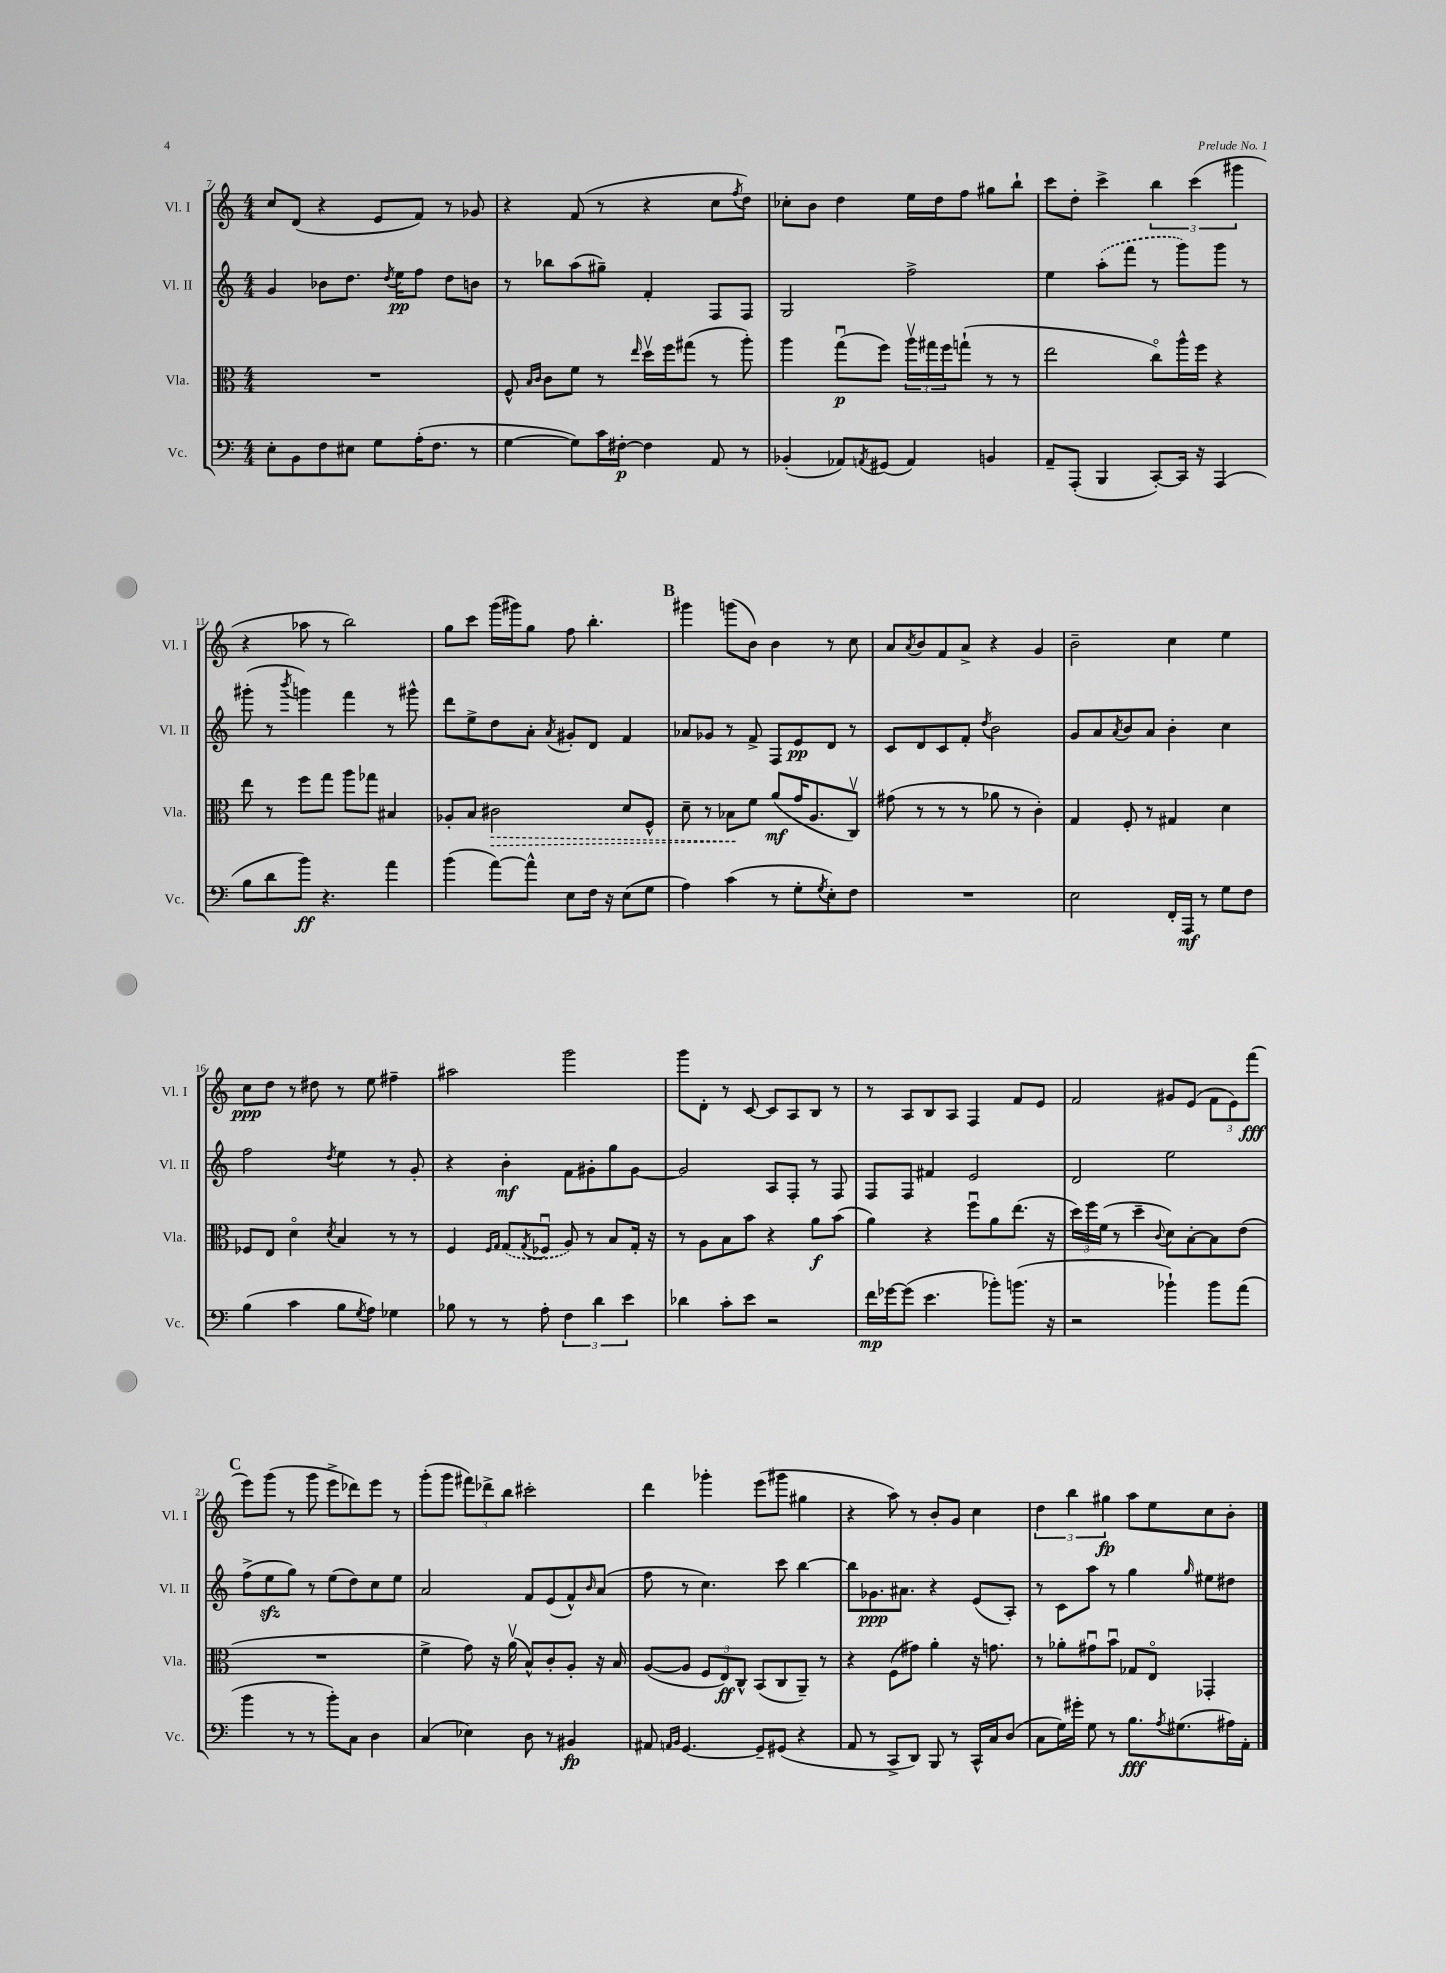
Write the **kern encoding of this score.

**kern	**kern	**kern	**kern
*staff4	*staff3	*staff2	*staff1
*clefF4	*clefC3	*clefG2	*clefG2
*k[]	*k[]	*k[]	*k[]
*M4/4	*M4/4	*M4/4	*M4/4
8E'	1r	4g	8cc
8BB	.	.	(8d
8F	.	8b-	4r
8E#	.	8.dd	.
8G	.	.	8e
.	.	8qdd	.
.	.	16ee	.
(16A'	.	8ff	8f)
8.F	.	.	.
.	.	8dd	8r
8r	.	8b	8g-
=	=	=	=
[4G	8F^^	8r	4r
.	16qqB	.	.
.	16qqc	.	.
.	8c	8bb-	.
8G])	8f	(8aa	(8f
16c	8r	8gg#~)	8r
[16F#'	.	.	.
.	16qqee	.	.
4F#]	16ddv	4f'	4r
.	16ff	.	.
.	(8gg#	.	.
8AA	8r	8F	8cc
.	.	.	8qff
8r	8aa')	8F	8dd)
=	=	=	=
(4BB-'	4aa	2G	8cc-'
.	.	.	8b
8AA-)	(8ggu	.	4dd
8qAA	.	.	.
(8GG#	8ff)	.	.
4AA)	24aav	2ff^	16ee
.	24gg#	.	.
.	.	.	16dd
.	24ff	.	.
.	(8gg`	.	8ff
4BB	8r	.	8gg#
.	8r	.	8bb`
=	=	=	=
8AA~	2ee	4ee	8ccc
(8AAA'	.	.	8dd'
4BBB	.	(8aa'	4ccc^
.	.	8fff	.
[8CC')	8cco)	8r	6bb
16CC]	16aa^^	8ggg)	.
.	.	.	(6ccc
16r	16ff	.	.
(4AAA	4r	8ggg	.
.	.	.	6ggg#
.	.	8r	.
=	=	=	=
8B	8ee	(8ggg#'	4r
8d	8r	8r	.
.	.	8qbbb	.
8b)	8ff	4ggg)	8aa-
4.r	8gg	.	8r
.	8aa	4fff	2bb)
.	8gg-	.	.
4a	4B#	8r	.
.	.	8ggg#^^	.
=	=	=	=
(4b	8A-'	8ddd	8gg
.	8B	8ee^	8ccc
[8a)	2c#	8dd	(16ggg
.	.	.	16ggg#)
8a^^]	.	8a'	8gg
.	.	8qa	.
8E	.	8g#'	8ff
16F	.	8d	4.bb'
16r	.	.	.
(8E	8d	4f	.
8G	8F^^	.	.
=	=	=	=
4A)	8d~	8a-	4ggg#
.	8r	8g-	.
(4c	8B-	8r	(8ggg
.	8f	8f^	8b)
8r	(8a	8F	4b
8G'	16g	8e	.
.	8.A	.	.
8qG	.	.	.
8E')	.	8d	8r
8F	8Cv)	8r	8cc
=	=	=	=
1r	(8g#	8c	8a
.	.	.	8qa
.	8r	8d	8b
.	8r	8c	8f
.	8r	8f'	8a^
.	.	8qdd	.
.	8a-	2b	4r
.	8r	.	.
.	4c')	.	4g
=	=	=	=
2E	4G	8g	2b~
.	.	8a	.
.	.	8qa	.
.	8F'	8b	.
.	8r	8a	.
16FF'	4G#	4b'	4cc
16AAA	.	.	.
8r	.	.	.
8G	4d	4cc	4ee
8F	.	.	.
=	=	=	=
(4B	8F-	2ff	8cc
.	8E	.	8dd
4c	4do	.	8r
.	.	.	8dd#
.	8qd	8qdd	.
8B	4B	4ee	8r
8qG	.	.	.
8A)	.	.	8ee
4G-	8r	8r	4ff#~
.	8r	8g'	.
=	=	=	=
8B-	4F	4r	2aa#
8r	.	.	.
.	16qqF	.	.
.	16qqG	.	.
8r	(8G	4b'	.
.	8qG	.	.
8A'	8F-u	.	.
6F	8A)	8f	2ggg
.	8r	8g#'	.
6d	.	.	.
.	8B	8gg	.
6e	.	.	.
.	16G'	[8g#	.
.	16r	.	.
=	=	=	=
4d-	8r	2g#]	8ggg
.	8A	.	8d'
8c'	8B	.	8r
8e	8b	.	[8c
2r	4r	8A	8c]
.	.	8F'	8A
.	8a	8r	8B
.	(8b	8F	8r
=	=	=	=
16f	4a)	8F	8r
[16g-	.	.	.
(8g-]	.	8F	8A
4.e	4r	4f#	8B
.	.	.	8A
.	8ffu	2e	4F
8b-')	8a	.	.
(8.b	(8.ee	.	8f
.	.	.	8e
16r	16r	.	.
=	=	=	=
2r	24dd)	2d	2f
.	24ff	.	.
.	(24f	.	.
.	8r	.	.
.	4dd~	.	.
.	8qqc	.	.
4b-`)	8d)	2ee	8g#
.	[8B'	.	(8e
8b-	8B]	.	12f
.	.	.	12e)
(8a	(8e	.	.
.	.	.	(12fff
=	=	=	=
4b	1r	(8ff^	8eee)
.	.	8ee	(8ggg
8r	.	8gg)	8r
8r	.	8r	8ggg
8b')	.	(8ee	8eee^
8C	.	8dd)	8ddd-)
4D	.	8cc	8eee
.	.	8ee	8r
=	=	=	=
(4C	4f^	2a	(8ggg'
.	.	.	8ggg
4E-)	8g)	.	12fff#)
.	.	.	12ddd-^
.	16r	.	.
.	.	.	12bb
.	(16av	.	.
8D	8B^^)	8f	2ccc#'
8r	8c'	(8e	.
4BB#	8A'	8f^^)	.
.	.	16qqb	.
.	16r	(8a	.
.	16B	.	.
=	=	=	=
8AA#	([8A	8ff	4ddd
16qqAA	.	.	.
16qqBB	.	.	.
[4.GG	8A]	8r	.
.	12F	4.cc)	4ggg-'
.	12E)	.	.
.	12C^^	.	.
8GG~]	(8BB	.	(8eee
(8GG#	8C	8ccc	8ggg#
4r	8AA~)	[4bb	4gg#
.	8r	.	.
=	=	=	=
8AA	4r	8bb]	4r
8r	.	8.g-	.
8CC^	(8F	.	8aa)
.	.	8.a#	.
8DD)	8g#)	.	8r
8BBB	4a'	4r	8b'
8r	.	.	8g
16CC^^	16r	(8e	4cc
16C	8.g	.	.
(8D	.	8A')	.
=	=	=	=
8C	8r	8r	6dd
16G)	8a-'	8c	.
.	.	.	6bb
16g#'	.	.	.
8G	8g#u	8aa	.
.	.	.	6gg#
8r	8bu	8r	.
8.B	8G-	4gg	8aa
.	8Eo	.	8ee
8qA	.	.	.
(8.G#	.	.	.
.	.	16qqgg	.
.	4GG-'	8ee#	8cc
16A#)	.	8dd#	8b'
16AA'	.	.	.
==	==	==	==
*-	*-	*-	*-
